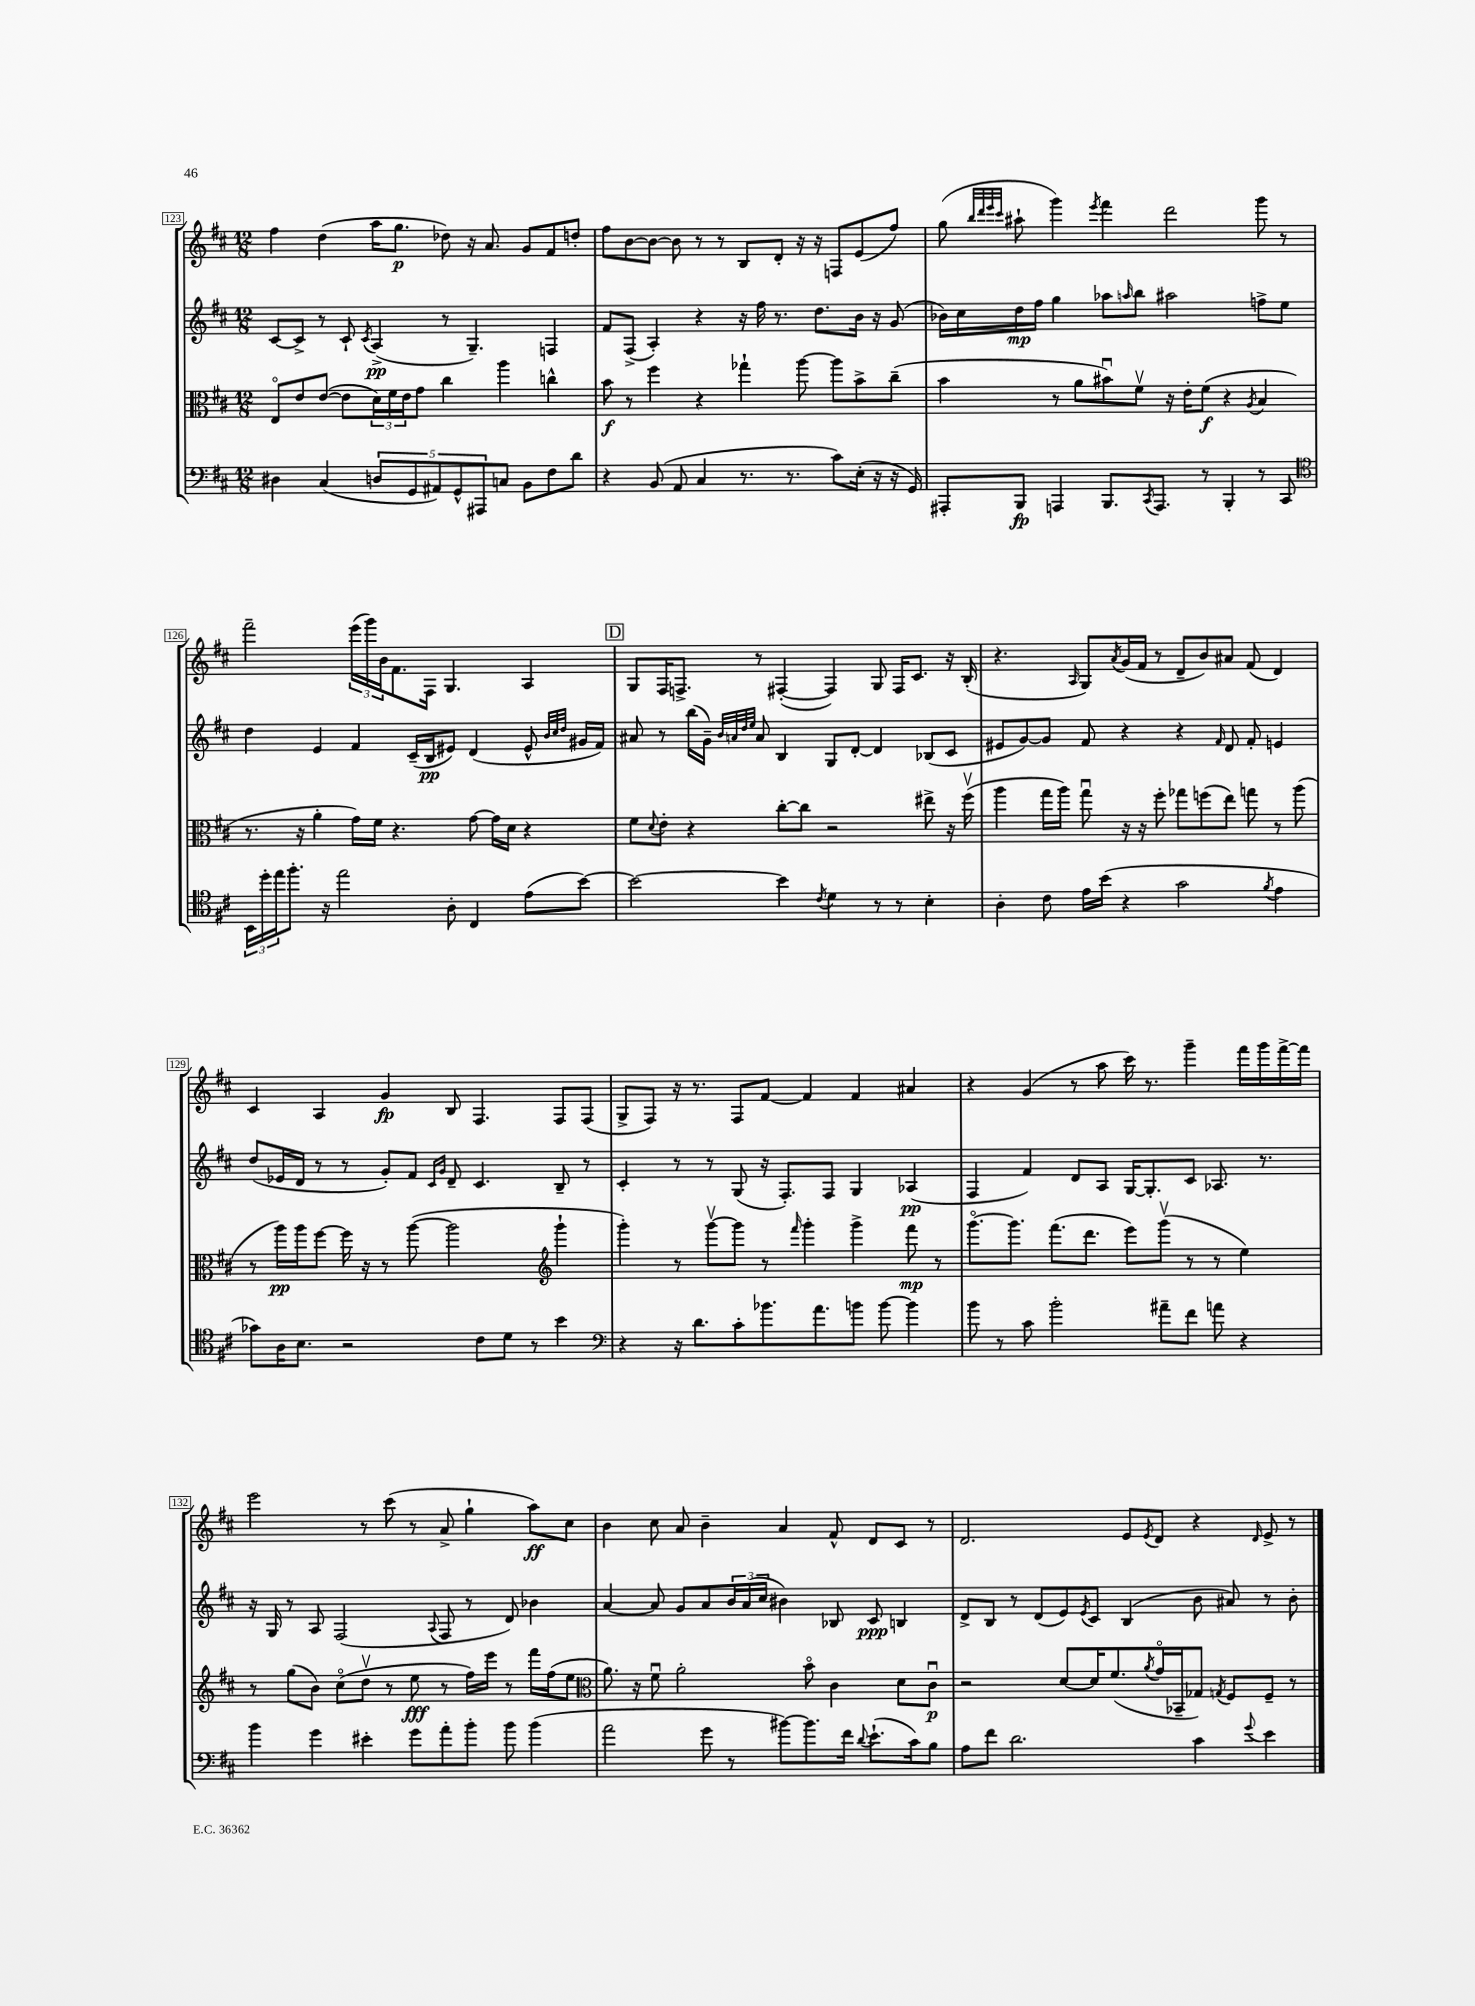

**kern	**dynam	**kern	**dynam	**kern	**dynam	**kern	**dynam
*part4	*part4	*part3	*part3	*part2	*part2	*part1	*part1
*staff4	*staff4	*staff3	*staff3	*staff2	*staff2	*staff1	*staff1
*clefF4	*	*clefC3	*	*clefG2	*	*clefG2	*
*k[f#c#]	*	*k[f#c#]	*	*k[f#c#]	*	*k[f#c#]	*
*M12/8	*	*M12/8	*	*M12/8	*	*M12/8	*
=123	=123	=123	=123	=123	=123	=123	=123
4D#X\	.	8E/L	.	[8c#/L	.	4ff#\	.
.	.	8e/	.	8c#^/J]	.	.	.
(4C#/	.	([8e/J	.	8r	.	(4dd\	.
.	.	8e\L]	.	8c#`/	.	.	.
.	.	.	.	8qc#/	.	.	.
10Dn/L	.	24d\L)	.	(4A^/	pp	16aa\KL	.
.	.	24f#\	.	.	.	.	.
.	.	.	.	.	.	8.gg\J	p
.	.	24e\J	.	.	.	.	.
10GG/	.	.	.	.	.	.	.
.	.	8g\J	.	.	.	.	.
10AA#X/)	.	.	.	.	.	.	.
.	.	4cc#\	.	8r	.	8dd-X\)	.
10GG^^/	.	.	.	.	.	.	.
.	.	.	.	4.G~/)	.	16r	.
10AAA#X/	.	.	.	.	.	.	.
.	.	.	.	.	.	8.a/	.
8Cn/J	.	4aa\	.	.	.	.	.
8BB\L	.	.	.	.	.	8g/L	.
8F#\	.	4ccn^^\	.	4Fn/	.	8f#/	.
8d\J	.	.	.	.	.	8ddn'/J	.
=124	=124	=124	=124	=124	=124	=124	=124
4r	.	8b\	f	8f#/L	.	8ff#\L	.
.	.	8r	.	(8F#^/J	.	[8b\	.
(8BB/	.	4ff#\	.	4A'/)	.	8b\J_	.
8AA/	.	.	.	.	.	8b\]	.
4C#/	.	4r	.	4r	.	8r	.
.	.	.	.	.	.	8r	.
8.r	.	4gg-X`\	.	16r	.	8B/L	.
.	.	.	.	16ff#\	.	.	.
.	.	.	.	8.r	.	8d'/J	.
8.r	.	.	.	.	.	.	.
.	.	[8aa\	.	.	.	16r	.
.	.	.	.	8.dd\L	.	16r	.
8c#\L)	.	8aa\L]	.	.	.	8Fn/L	.
(16E'\Jk	.	8b^\	.	16b\Jk	.	(8e/	.
16r	.	.	.	16r	.	.	.
16r	.	(8cc#~\J	.	(8g/	.	8ff#/J)	.
16GG/)	.	.	.	.	.	.	.
=125	=125	=125	=125	=125	=125	=125	=125
8AAA#X'/L	.	4b\	.	16b-X\LL)	.	(8gg\	.
.	.	.	.	16cc#\	.	.	.
.	.	.	.	.	.	32qqbb/LLL	.
.	.	.	.	.	.	32qqddd/	.
.	.	.	.	.	.	32qqeee/	.
.	.	.	.	.	.	32qqccc#/JJJ	.
8BBB/J	fp	.	.	16dd\	mp	8aa#X`\	.
.	.	.	.	16ff#\JJ	.	.	.
4AAAn/	.	8r	.	4gg\	.	4ggg\)	.
.	.	8a\L	.	.	.	.	.
.	.	.	.	.	.	8qeee/	.
8.BBB/L	.	8b#Xu\)	.	8aa-X\L	.	4fff#\	.
.	.	.	.	16qqaan/	.	.	.
.	.	8f#v\J	.	8bb\J	.	.	.
8qCC#/	.	.	.	.	.	.	.
8.AAA/J	.	.	.	.	.	.	.
.	.	16r	.	2aa#X\	.	2ddd\	.
.	.	16e'\KL	.	.	.	.	.
8r	.	(8f#\J	f	.	.	.	.
4BBB'/	.	4r	.	.	.	.	.
.	.	8qA/	.	.	.	.	.
8r	.	4B/	.	8ffn^\L	.	8ggg\	.
8CC#/	.	.	.	8ee\J	.	8r	.
!!LO:LB:g=z
=126	=126	=126	=126	=126	=126	=126	=126
*clefC4	*	*	*	*	*	*	*
24BB\LL	.	8.r	.	4dd\	.	2fff#~\	.
24dd'\	.	.	.	.	.	.	.
24ee\J	.	.	.	.	.	.	.
8.ff#'\J	.	.	.	.	.	.	.
.	.	16r	.	.	.	.	.
.	.	4a'\	.	4e/	.	.	.
16r	.	.	.	.	.	.	.
2ee\	.	.	.	.	.	.	.
.	.	16g\LL)	.	4f#/	.	(24eee\LL	.
.	.	.	.	.	.	24ggg\)	.
.	.	16f#\JJ	.	.	.	.	.
.	.	.	.	.	.	24b\J	.
.	.	4.r	.	.	.	8.f#\	.
.	.	.	.	(16c#~/LL	.	.	.
.	.	.	.	16B/J	pp	16F#\Jk	.
8A'\	.	.	.	8e#X/J)	.	4.G/	.
4C#/	.	[8g\	.	(4d/	.	.	.
.	.	16g\LL]	.	.	.	.	.
.	.	16d\JJ	.	.	.	.	.
(8e\L	.	4r	.	8e#^^/	.	4A/	.
.	.	.	.	32qqb/LLL	.	.	.
.	.	.	.	32qqcc#/	.	.	.
.	.	.	.	32qqdd/JJJ	.	.	.
[8b\J)	.	.	.	16g#X/LL	.	.	.
.	.	.	.	16f#/JJ)	.	.	.
!!LO:REH:place=s1:t=D
=127	=127	=127	=127	=127	=127	=127	=127
2b\_	.	8f#\L	.	8a#X/	.	8G/L	.
.	.	8qqd/	.	.	.	.	.
.	.	8e'\J	.	8r	.	16F#/K	.
.	.	.	.	.	.	8.Fn^/J	.
.	.	4r	.	(16bb\LL	.	.	.
.	.	.	.	16g~\JJ)	.	.	.
.	.	.	.	32qqb/LLL	.	.	.
.	.	.	.	32qqan/	.	.	.
.	.	.	.	32qqdd/	.	.	.
.	.	.	.	32qqee/JJJ	.	.	.
.	.	.	.	8a/	.	8r	.
4b\]	.	[8cc#'\L	.	4B/	.	([4F#X'/	.
.	.	8cc#\J]	.	.	.	.	.
8qc#/	.	.	.	.	.	.	.
4d\	.	2r	.	8G/L	.	4F#/])	.
.	.	.	.	[8d'/J	.	.	.
8r	.	.	.	4d/]	.	8G/	.
8r	.	.	.	.	.	16F#/KL	.
.	.	.	.	.	.	8.c#/J	.
4B'\	.	8ee#X^\	.	(8B-X/L	.	.	.
.	.	16r	.	8c#/J	.	16r	.
.	.	(16ff#v\	.	.	.	(16B'/	.
=128	=128	=128	=128	=128	=128	=128	=128
4A'\	.	4aa\	.	8e#X/L	.	4.r	.
.	.	.	.	[8g/)	.	.	.
8c#\	.	16gg\LL	.	8g/J]	.	.	.
.	.	16aa\JJ)	.	.	.	.	.
.	.	.	.	.	.	16qqA/	.
16e\LL	.	8ggu\	.	8f#/	.	8G/L)	.
(16b\JJ	.	.	.	.	.	.	.
.	.	.	.	.	.	8qa/	.
4r	.	16r	.	4r	.	(16g/L	.
.	.	16r	.	.	.	16f#/JJ	.
.	.	8ff#'\	.	.	.	8r	.
2g\	.	8gg-X\L	.	4r	.	8d~/L	.
.	.	(8ffn\	.	.	.	8b/)	.
.	.	.	.	16qqf#/	.	.	.
.	.	8ee\J)	.	8d/	.	8a#X/J	.
.	.	8ggn\	.	8f#'/	.	(8f#/	.
8qf#/	.	.	.	.	.	.	.
4e\	.	8r	.	4en/	.	4d/)	.
.	.	(8aa\	.	.	.	.	.
!!LO:LB:g=z
=129	=129	=129	=129	=129	=129	=129	=129
8g-X\L)	.	8r	.	(8dd/L	.	4c#/	.
16A\K	.	16aa\LL)	pp	16e-X/L	.	.	.
8.B\J	.	16aa\J	.	16d/JJ	.	.	.
.	.	[8ff#\J	.	8r	.	4A/	.
2r	.	16ff#\]	.	8r	.	.	.
.	.	16r	.	.	.	.	.
.	.	8r	.	8g'/L)	.	4g/	fp
.	.	([8aa\	.	8f#/J	.	.	.
.	.	.	.	16qqc#/LL	.	.	.
.	.	.	.	16qqg/JJ	.	.	.
.	.	2aa\]	.	8d~/	.	8B/	.
8c#\L	.	.	.	4.c#/	.	4.F#/	.
8d\J	.	.	.	.	.	.	.
8r	.	.	.	.	.	.	.
*	*	*clefG2	*	*	*	*	*
4b\	.	4ggg`\	.	8B~/	.	8F#/L	.
.	.	.	.	8r	.	(8F#/J	.
=130	=130	=130	=130	=130	=130	=130	=130
*clefF4	*	*	*	*	*	*	*
4r	.	4ggg'\)	.	4c#'/	.	8G^/L	.
.	.	.	.	.	.	8F#/J)	.
16r	.	8r	.	8r	.	16r	.
8.d\L	.	.	.	.	.	8.r	.
.	.	[8gggv\L	.	8r	.	.	.
8c#'\	.	8ggg\J]	.	(8G/	.	8F#/L	.
8.b-X\	.	8r	.	16r	.	[8f#/J	.
.	.	.	.	8.F#'/L)	.	.	.
.	.	16qqfff#/	.	.	.	.	.
.	.	4ggg'\	.	.	.	4f#/]	.
8.a\	.	.	.	.	.	.	.
.	.	.	.	8F#/J	.	.	.
8bn\J	.	4ggg^\	.	4G/	.	4f#/	.
[8b\	.	.	.	.	.	.	.
4b\]	.	8fff#\	mp	(4A-X/	pp	4a#X/	.
.	.	8r	.	.	.	.	.
=131	=131	=131	=131	=131	=131	=131	=131
8b\	.	[8.ggg\L	.	4F#/	.	4r	.
8r	.	.	.	.	.	.	.
.	.	8.ggg\J]	.	.	.	.	.
8c#\	.	.	.	4f#/)	.	(4g/	.
2b'\	.	(8.fff#\L	.	.	.	.	.
.	.	.	.	8d/L	.	8r	.
.	.	8.ddd\J	.	.	.	.	.
.	.	.	.	8A/J	.	8aa\	.
.	.	8eee\L)	.	[16G/KL	.	16ccc#\)	.
.	.	.	.	8.G'/]	.	8.r	.
8a#X~\L	.	(8gggv\J	.	.	.	.	.
8f#\J	.	8r	.	8c#/J	.	4ggg~\	.
8an\	.	8r	.	8.A-X/	.	.	.
4r	.	4ee\)	.	.	.	16fff#\LL	.
.	.	.	.	8.r	.	16ggg\	.
.	.	.	.	.	.	[16fff#^\	.
.	.	.	.	.	.	16fff#\JJ]	.
!!LO:LB:g=z
=132	=132	=132	=132	=132	=132	=132	=132
4b\	.	8r	.	16r	.	2eee\	.
.	.	.	.	16G/	.	.	.
.	.	(8gg\L	.	8r	.	.	.
4g\	.	8b\J)	.	8A/	.	.	.
.	.	(8cc#\L	.	(2F#/	.	.	.
4e#X'\	.	8ddv\J	.	.	.	8r	.
.	.	8r	.	.	.	(8ccc#\	.
8g\L	.	8ee\	fff	.	.	8r	.
.	.	.	.	8qqA/	.	.	.
8a'\	.	8r	.	8F#/	.	8a^/	.
8b'\J	.	16ff#\LL)	.	8r	.	4gg`\	.
.	.	16eee\JJ	.	.	.	.	.
8b\	.	8r	.	8d/)	.	.	.
(4b\	.	16fff#\LL	.	4b-X\	.	8aa\L)	ff
.	.	(16ff#\J	.	.	.	.	.
.	.	8ee\J	.	.	.	8cc#\J	.
=133	=133	=133	=133	=133	=133	=133	=133
*	*	*clefC3	*	*	*	*	*
2a\	.	8.a\)	.	[4a/	.	4b\	.
.	.	16r	.	.	.	.	.
.	.	8f#u\	.	8a/]	.	8cc#\	.
.	.	2a'\	.	8g/L	.	8a/	.
8g\	.	.	.	8a/	.	4b~\	.
8r	.	.	.	24b/L	.	.	.
.	.	.	.	(24a/	.	.	.
.	.	.	.	24cc#/JJ	.	.	.
[8b#X\L)	.	.	.	4b#X\)	.	4a/	.
8.b#\]	.	8b\	.	.	.	.	.
.	.	4c#\	.	8B-X/	.	8f#^^/	.
16f#\Jk	.	.	.	.	.	.	.
8qqd/	.	.	.	.	.	.	.
(8.e`\L	.	.	.	8c#/	ppp	8d/L	.
.	.	8d\L	.	4Bn/	.	8c#/J	.
16c#\k)	.	.	.	.	.	.	.
8B\J	.	8c#u\J	p	.	.	8r	.
=134	=134	=134	=134	=134	=134	=134	=134
8A\L	.	2r	.	8d^/L	.	2.d/	.
8f#\J	.	.	.	8B/J	.	.	.
2.d\	.	.	.	8r	.	.	.
.	.	.	.	(8d/L	.	.	.
.	.	[8d/L	.	8e/)	.	.	.
.	.	.	.	8qe/	.	.	.
.	.	16d/K]	.	8c#/J	.	.	.
.	.	(8.f#/	.	.	.	.	.
.	.	.	.	(4B/	.	8e/L	.
.	.	8qa/	.	.	.	8qe/	.
.	.	16g/L	.	.	.	8d/J	.
.	.	16BB-X~/J	.	.	.	.	.
4c#\	.	8G-X/J)	.	8b\	.	4r	.
.	.	8qGn/	.	.	.	.	.
.	.	8F#/L	.	8a#X/)	.	.	.
8qqg/	.	.	.	.	.	16qqd/	.
4e\	.	8F#~/J	.	8r	.	8e^/	.
.	.	8r	.	8b'\	.	8r	.
==	==	==	==	==	==	==	==
*-	*-	*-	*-	*-	*-	*-	*-
